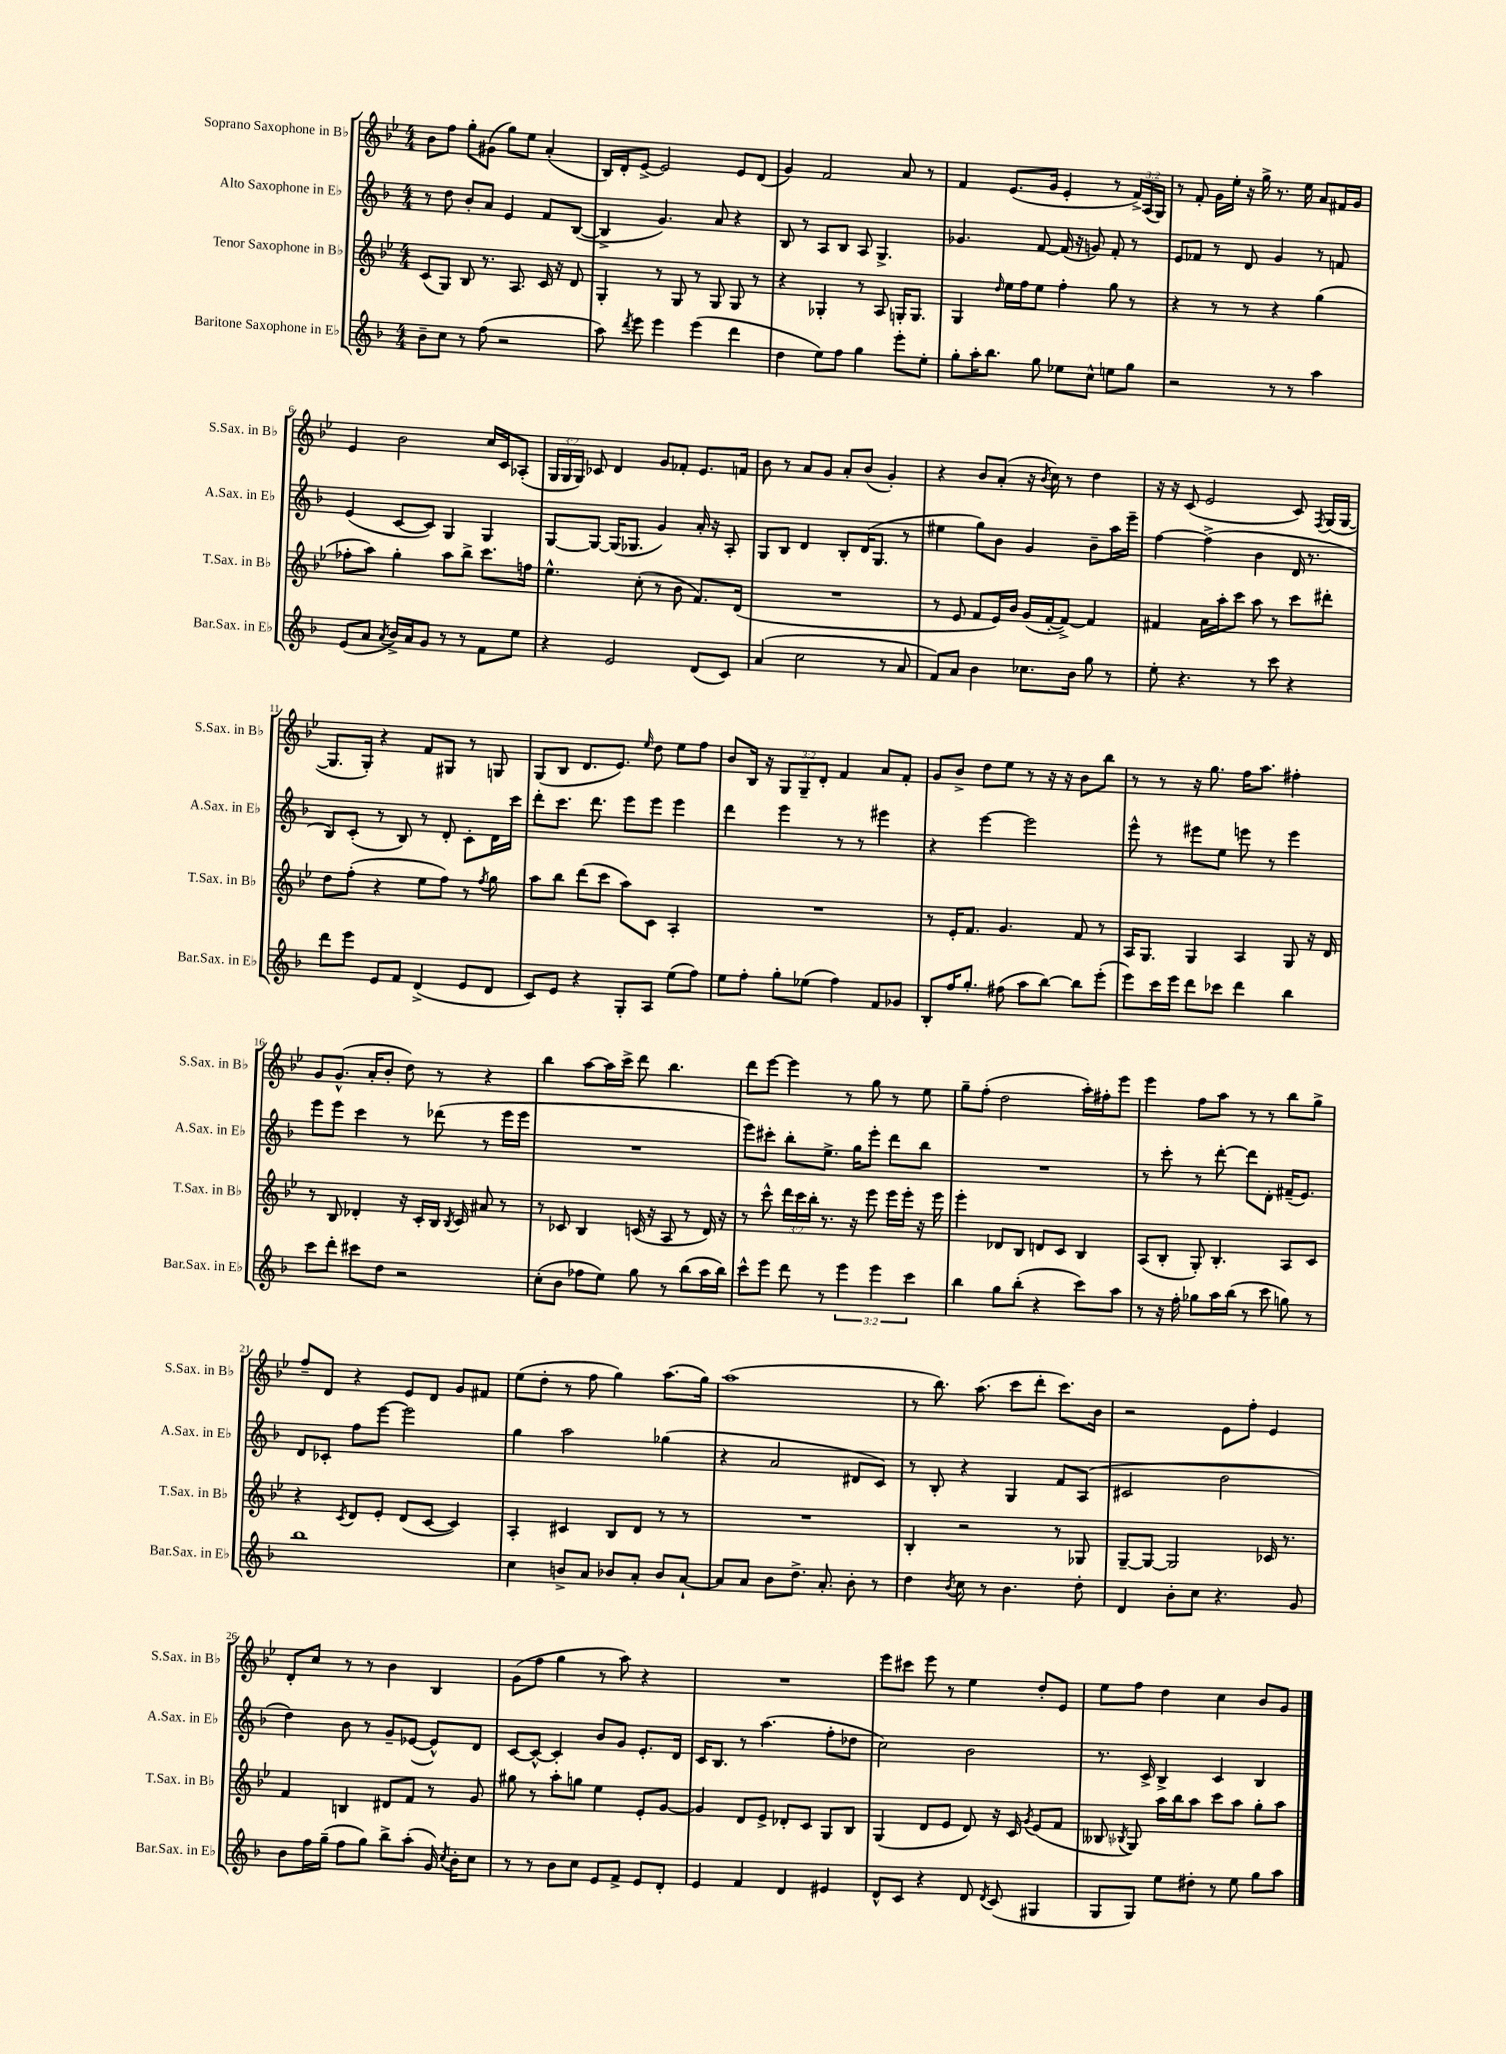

**kern	**kern	**kern	**kern
*part4	*part3	*part2	*part1
*staff4	*staff3	*staff2	*staff1
*I"Baritone Saxophone in E♭	*I"Tenor Saxophone in B♭	*I"Alto Saxophone in E♭	*I"Soprano Saxophone in B♭
*I'Bar.Sax. in E♭	*I'T.Sax. in B♭	*I'A.Sax. in E♭	*I'S.Sax. in B♭
*clefG2	*clefG2	*clefG2	*clefG2
*k[b-]	*k[b-e-]	*k[b-]	*k[b-e-]
*M4/4	*M4/4	*M4/4	*M4/4
=1	=1	=1	=1
8b-~\L	(8c/L	8r	8b-\L
8cc\J	8G/J)	8dd\	8ff\J
8r	8B-/	8b-'/L	8gg'\L
(8ff\	8.r	8a/J	(8g#X\J
2r	.	4e/	8gg\L)
.	8.A/	.	.
.	.	.	8ee-\J
.	16c/	8f/L	(4a'/
.	16r	.	.
.	8d/	([8B-/J	.
=2	=2	=2	=2
8aa\)	4G'/	4B-^/]	16B-/LL)
.	.	.	16d'/J
8qddd/	.	.	.
8eee\	.	.	[8e-^/J
4eee\	8r	4.g/)	2e-/]
.	8G/	.	.
(4eee\	8r	.	.
.	8G/	8a/	.
4ddd\	8G/	4r	8e-/L
.	8r	.	(8d/J
=3	=3	=3	=3
4dd\	4r	8B-/	4g/)
.	.	8r	.
8ee\L)	4G-X'/	8A/L	2f/
8ff\J	.	8B-/J	.
4gg\	8r	8A/	.
.	8A/	4.G^/	.
8eee'\L	16Gn'/KL	.	8a/
.	8.G/J	.	.
8ee'\J	.	.	8r
=4	=4	=4	=4
8gg'\L	4G/	4.g-X/	4f/
16aa'\K	.	.	.
8.bb-\J	.	.	.
.	16qqdd/	.	.
.	16ee-\LL	.	(8.e-/L
.	16ff\J	.	.
8gg\	8ee-\J	[8f/	.
.	.	.	16g/Jk
8ee-X\L	4ff'\	(16f/]	4e-'/
.	.	16r	.
8cc^^\J	.	8gn/)	.
8een\L	8gg\	8f'/	8r
8gg\J	8r	8r	24f^/LL)
.	.	.	(24A/
.	.	.	24G/JJ)
=5	=5	=5	=5
2r	4r	8e/L	8r
.	.	8f-X/J	8f'/
.	8r	8r	16g\LL
.	.	.	16ee-'\JJ
.	8r	8d/	16r
.	.	.	16gg^\
8r	4r	4g/	8.r
8r	.	.	.
.	.	.	16ee-\
4aa\	(4gg\	8r	8a/L
.	.	8fn/	16f#X/L
.	.	.	16g/JJ
!!LO:LB:g=z
=6	=6	=6	=6
(8e/L	8ff-X'\L	(4e/	4e-/
8a/J	8aa\J)	.	.
8qa/	.	.	.
16b-^/LL)	4gg'\	[8c/L	2b-\
16a/J	.	.	.
8g/J	.	8c/J])	.
8r	8aa\L	4G/	.
8r	8bb-^\J	.	.
8f\L	8.ccc\L	4G/	16cc/LL
.	.	.	16c/J
8ee\J	.	.	(8A-X'/J
.	16ffn\Jk	.	.
=7	=7	=7	=7
4r	4.ee-^^\	[8G/L	24G/LL
.	.	.	24G/
.	.	.	24G/JJ)
.	.	8G/J_	8c-X/
2e/	.	(16G/KL]	4d/
.	.	8.G-X/J	.
.	(8cc'\	.	.
.	8r	4g/)	8g/L
.	8b-\	.	8f-X'/J
(8d/L	8.f/L)	16a'/	8.e-/L
.	.	16r	.
8c/J)	.	8A'/	.
.	(16d/Jk	.	16fn/Jk
=8	=8	=8	=8
(4a/	1r	8G/L	8b-\
.	.	8B-/J	8r
2cc\	.	4d/	8a/L
.	.	.	8g/J
.	.	8B-'/L	8a'/L
.	.	(16d/K	(8b-/J
.	.	8.G/J	.
8r	.	.	4g'/)
8a/	.	8r	.
=9	=9	=9	=9
8f/L)	8r	4ee#X\	4r
8a/J	8e-/	.	.
4b-\	8f/L	8gg\L)	8b-/L
.	16e-/L)	8b-\J	(8a'/J
.	16b-/JJ	.	.
8.cc-X\L	(16g/LL	4g/	16r
.	.	.	8qb-/
.	[16f'/J	.	16cc\)
.	8f^/J_)	.	8r
16b-\Jk	.	.	.
8gg\	4f/]	8b-~\L	4dd\
8r	.	16aa\L	.
.	.	16eee~\JJ	.
=10	=10	=10	=10
8ee'\	4f#X/	[4ff\	16r
.	.	.	16r
4.r	.	.	(8c/
.	16a\LL	(4ff^\]	2e-/
.	16aa'\J	.	.
.	8ccc\J	.	.
8r	8aa\	4b-\	.
8ccc\	8r	.	.
4r	8ccc\L	16d/	8c/)
.	.	8.r	.
.	.	.	8qF/
.	8ddd#X'\J	.	(16G/LL
.	.	.	[16G/JJ
!!LO:LB:g=z
=11	=11	=11	=11
8ddd\L	8dd\L	8B-/L)	8.G/L]
8eee\J	(8ff'\J	(8c'/J	.
.	.	.	16G'/Jk)
8e/L	4r	8r	4r
8f/J	.	8B-/)	.
(4d^/	8ee-\L	8r	8f/L
.	8ff\J)	8d'/	8G#X/J
8e/L	8r	8c'\L	8r
.	8qff/	.	.
8d/J	8gg\	16d\L	8Gn/
.	.	16ccc\JJ	.
=12	=12	=12	=12
8c/L)	8aa\L	8ddd'\L	(8G/L
8e/J	8bb-\J	8.ccc\J	8B-/J
4r	(8ddd\L	.	8.d/L
.	.	8.ddd\	.
.	8ccc\J	.	.
.	.	.	8.e-/J)
8G'/L	8aa\L)	8eee\L	.
.	.	.	16qqee-/
8A/J	8c\J	8eee\J	8dd\
(8ee\L	4A'/	4eee\	8ee-\L
8ff\J)	.	.	8ff\J
=13	=13	=13	=13
8ee\L	1r	4ddd\	8b-/L
8ff'\J	.	.	16B-/Jk
.	.	.	16r
8gg'\L	.	4eee\	12G/L
.	.	.	12G~/
(8ee-X\J	.	.	.
.	.	.	12d'/J
4ff\)	.	8r	4f/
.	.	8r	.
8f/L	.	4eee#X\	8a/L
8g-X/J	.	.	8f'/J
=14	=14	=14	=14
8B-'/L	8r	4r	8g/L
16ff/K	16e-'/KL	.	8b-^/J
8.gg'/J	8.f/J	.	.
.	.	[4eee\	8dd\L
(8ff#X\	4.g/	.	8ee-\J
8aa\L	.	2eee\]	8r
[8bb-\J)	.	.	16r
.	.	.	16r
8bb-\L]	8f/	.	8b-\L
(8eee'\J	8r	.	8bb-\J
=15	=15	=15	=15
8eee\L)	16A/KL	8eee^^\	8r
.	8.G/J	.	.
16ccc\L	.	8r	8r
16eee\JJ	.	.	.
8ddd\L	4G/	8eee#X\L	16r
.	.	.	8.gg\
8ccc-X\J	.	8ee\J	.
4ddd\	4A/	8eeen\	16ff\KL
.	.	.	8.aa\J
.	.	8r	.
4bb-\	8G/	4eee\	4ff#X'\
.	16r	.	.
.	16d/	.	.
!!LO:LB:g=z
=16	=16	=16	=16
8ccc\L	8r	8eee\L	8g/L
8ddd'\J	8B-/	8eee\J	(8.g^^/J
8ccc#X\L	4d-X'/	4ccc\	.
.	.	.	16a'/KL
8dd\J	.	.	8b-'/J
2r	16r	8r	8dd\)
.	16c'/LL	.	.
.	16B-/JJ	(8ddd-X\	8r
.	8qB-/	.	.
.	16c/	.	.
.	8a#X/	8r	4r
.	8r	16eee\LL	.
.	.	16eee\JJ	.
=17	=17	=17	=17
(8cc'\L	8r	1r	4bb-\
8b-\J	8c-X/	.	.
8ff-X\L	4B-/	.	[8aa\L
8ee\J)	.	.	16aa\L]
.	.	.	16ccc^\JJ
8gg\	(16cn/	.	8ddd\
.	16r	.	.
8r	8A/	.	4.bb-\
(8bb-\L	8r	.	.
16aa\L	16d/)	.	.
16bb-\JJ)	16r	.	.
=18	=18	=18	=18
8ccc^^\L	8r	8eee\L)	8ddd\L
8eee\J	8ccc^^\	8ccc#X'\J	[8eee-\J
8ddd\	24ddd\LL	8bb-'\L	4eee-\]
.	24ccc\	.	.
.	24bb-'\JJ	.	.
8r	8.r	8.ee^\J	.
6eee\	.	.	8r
.	16r	16gg\KL	.
.	8eee-\	8eee'\J	8gg\
6eee\	.	.	.
.	16eee-\LL	8ddd\L	8r
.	16eee-'\JJ	.	.
6ccc\	.	.	.
.	16r	8bb-\J	8ee-\
.	16eee-\	.	.
=19	=19	=19	=19
4bb-\	4eee-'\	1r	8gg~\L
.	.	.	(8ff'\J
8gg\L	8d-X/L	.	2dd\
(8bb-'\J	8B-/J	.	.
4r	8dn/L	.	.
.	8c/J	.	.
8ccc\L)	4B-/	.	16aa'\LL)
.	.	.	16ff#X'\J
8aa\J	.	.	8eee-\J
=20	=20	=20	=20
8r	(8A/L	8r	4eee-\
16r	8B-'/J	8ccc'\	.
16ff'\	.	.	.
8gg-X\L	8G'/)	8r	8ff\L
16aa\L	4.B-'/	[8ddd'\	8aa\J
(16bb-\JJ	.	.	.
8r	.	8ddd\L]	8r
8ccc\	.	8d'\J	8r
8ggn\)	8A/L	(16f#X~/KL	8bb-\L
.	.	8.e/J)	.
8r	8c/J	.	8gg^\J
!!LO:LB:g=z
=21	=21	=21	=21
1bb-	4r	8d/L	8ff~/L
.	.	8c-X'/J	8d/J
.	8qc/	.	.
.	8d/L	8ff\L	4r
.	8e-'/J	[8eee\J	.
.	(8d/L	2eee\]	8e-/L
.	[8c/J	.	8d/J
.	4c/])	.	8g/L
.	.	.	8f#X/J
=22	=22	=22	=22
4cc\	4A'/	4gg\	(8ee-\L
.	.	.	8dd'\J
8bn^/L	4c#X/	2aa\	8r
8a/J	.	.	8ff\
8b-X/L	8B-/L	.	4gg\)
8a'/J	8d/J	.	.
8b-/L	8r	(4gg-X\	(8.aa\L
[8a`/J	8r	.	.
.	.	.	16gg\Jk)
=23	=23	=23	=23
8a/L]	1r	4r	(1aa
8a/J	.	.	.
8b-\L	.	2a/	.
8.dd^\J	.	.	.
8.a'/	.	.	.
8b-'\	.	8d#X/L	.
8r	.	8c/J)	.
=24	=24	=24	=24
4dd\	4B-'/	8r	8r
.	.	8B-'/	8.bb-\)
8qb-/	.	.	.
8cc\	2r	4r	.
.	.	.	(8.aa\
8r	.	.	.
4.b-\	.	4G/	8ccc\L
.	.	.	8ddd'\J
.	8r	8f/L	8.ccc\L)
8dd'\	8G-X/	(8A/J	.
.	.	.	16b-\Jk
=25	=25	=25	=25
4d/	[8G~/L	2c#X/	2r
.	8G/J_	.	.
8b-'\L	2G/]	.	.
8cc\J	.	.	.
4.r	.	2b-\	8e-\L
.	.	.	8ff'\J
.	16c-X/	.	4e-/
.	8.r	.	.
8g/	.	.	.
!!LO:LB:g=z
=26	=26	=26	=26
8b-\L	4f/	4dd\)	8d'/L
16ff\L	.	.	8cc/J
(16gg~\JJ	.	.	.
8ff\L	4Bn/	8b-\	8r
8gg\J)	.	8r	8r
8bb-^\L	8d#X/L	8g~/L	4b-\
(8aa'\J	8f/J	([8e-X/J	.
16g/)	8r	8e-^^/L])	4B-/
8qcc/	.	.	.
16b-'\KL	.	.	.
8cc\J	8g/	8d/J	.
=27	=27	=27	=27
8r	8gg#X\	[8c/L	(8g\L
8r	8r	8c^^/J_	8ff\J
8b-\L	8aa'\L	4c'/]	4gg\
8cc\J	8ggn\J	.	.
8e/L	4ee-\	8b-/L	8r
8f^/J	.	8g/J	8aa\)
8e/L	8e-'/L	8.e'/L	4r
8d'/J	[8g/J	.	.
.	.	16d/Jk	.
=28	=28	=28	=28
4e/	4g/]	16c/KL	1r
.	.	8.B-/J	.
4f/	8d/L	8r	.
.	8e-^/J	(4.aa\	.
4d/	8d-X'/L	.	.
.	8c/J	.	.
4e#X/	8G/L	8ff'\L	.
.	8B-/J	8dd-X\J	.
=29	=29	=29	=29
8d^^/L	(4G/	2cc\)	8eee-\L
8c/J	.	.	8ccc#X\J
4r	8d/L	.	8eee-\
.	8e-/J	.	8r
8d/	8d/)	2b-\	4ee-\
8qd/	.	.	.
(8c/	16r	.	.
.	16c/	.	.
.	8qg/	.	.
4G#X/	(8e-/L	.	8dd'/L
.	8f/J	.	8e-/J
=30	=30	=30	=30
8G/L	8B--X/	8.r	8ee-\L
.	8qB-X/	.	.
8G/J)	8G/)	.	8ff\J
.	.	16c^/	.
8ee\L	16aa\LL	4B-^/	4dd\
.	16bb-\J	.	.
8dd#X'\J	8aa\J	.	.
8r	8ccc\L	4c/	4cc\
8ee\	8aa\J	.	.
8gg\L	8gg'\L	4B-/	8b-/L
8aa\J	8aa\J	.	8g/J
==	==	==	==
*-	*-	*-	*-
